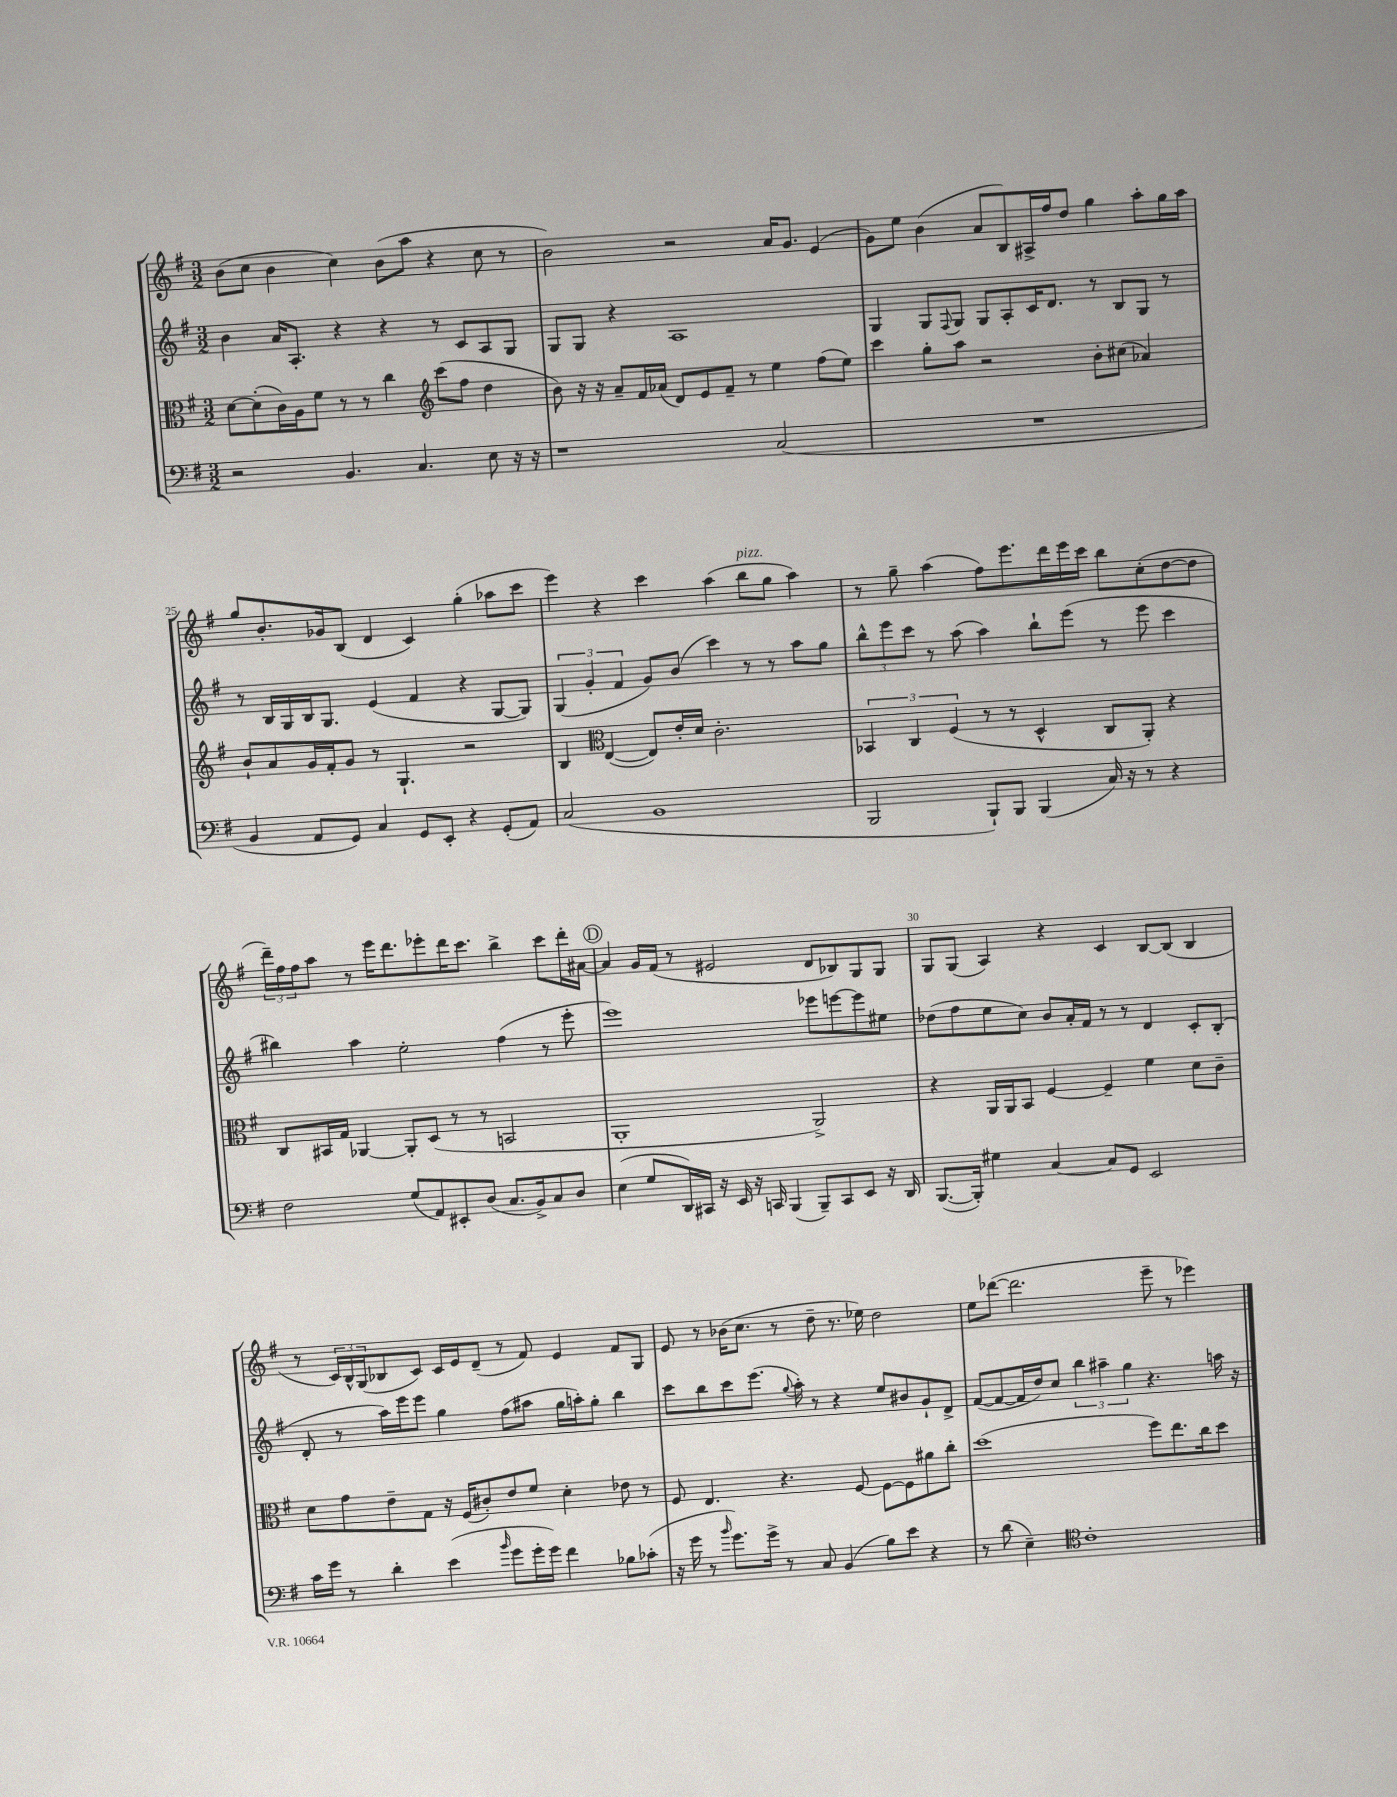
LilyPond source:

<<
\new StaffGroup <<
\new Staff = "s0" {
    \clef treble \key g \major \numericTimeSignature \time 3/2
    b'8( c''8 b'4 c''4) b'8( a''8 r4 c''8 r8 |
    b'2) r2 a'16 g'8. e'4( |
    g'8) e''8 b'4( a'8 b8) ais16-> fis''16 d''8 g''4 a''8-. g''16 a''16 |
    g''8 b'8.-. ges'16 b8( d'4 c'4) g''4-.( aes''8 c'''8 |
    e'''4) r4 c'''4 a''4( b''8^\markup { \italic "pizz." } g''8 a''4) |
    r8 g''8-- a''4( fis''8) e'''8. d'''16 e'''16 c'''16 b''8 c''8-.( d''8~ d''8 |
    \tuplet 3/2 { d'''16--) fis''16 fis''16 } a''8 r8 e'''16 d'''8. ees'''8-. d'''16 c'''8. b''4-> c'''8 d'''16-. ais'16~ |
    \mark \markup { \circle "D" } ais'4 g'16 fis'16( r8 eis'2 d'8 bes8) g8 g8 |
    g8 g8( a4) r4 c'4 b8~ b8( b4 |
    r8 \tuplet 3/2 { c'16) b16-^ g16( } bes8 c'8) c'16 e'16 d'8--( r8 fis'8) e'4 fis'8 g8 |
    e'8 r8 bes'16( c''8. r8 d''8-- r8. ees''16) d''2 |
    e''8 des'''8~( des'''2. e'''8-- r8 ees'''4) \bar "|." |
}
\new Staff = "s1" {
    \clef treble \key g \major \numericTimeSignature \time 3/2
    b'4 a'16 a8.-. r4 r4 r8 c'8 a8 g8 |
    g8 g8 r4 a1 |
    g4 g8 \appoggiatura { fis8 } g8 g8 a8-. c'16 d'8. r8 b8 g8 r8 |
    r8 b16 g16 b16 g8. e'4( fis'4 r4 g8~ g8) |
    \tuplet 3/2 { g4( g'4-. fis'4 } g'8) b'8( c'''4) r8 r8 a''8 g''8 |
    \tuplet 3/2 { b''8-^ e'''8 c'''8 } r8 a''8( a''4) b''8-! e'''8( r8 e'''8 c'''4 |
    bis''4) a''4 e''2-. fis''4( r8 e'''8-. |
    \mark \markup { \circle "D" } e'''1) ees'''8 e'''8~ e'''8 eis''8 |
    des''8( fis''8 e''8 c''8) b'8 a'16-. fis'16 r8 r8 d'4 c'8-. b8-.( |
    d'8-. r8 a''16) e'''16 e'''8 g''4 fis''8( ais''8 g''16 a''16-.) g''8-. b''4 |
    c'''8 b''8 c'''8 e'''8.( \appoggiatura { g''8 } a''16-.) r8 r4 e''8 bis'8 g'8-! d'8-> |
    fis'8~( fis'8~ fis'16 d''16) c''8 \tuplet 3/2 { b''4 ais''4-- g''4 } r4. a''16 r16 \bar "|." |
}
\new Staff = "s2" {
    \clef alto \key g \major \numericTimeSignature \time 3/2
    d'8~ d'8-.( c'16) a16 fis'8 r8 r8 c''4 \clef treble c'''8( fis''8 d''4 |
    b'8) r16 r16 a'8-- fis'16 aes'16( d'8) e'8 fis'8-- r8 e''4 fis''8( e''8) |
    c'''4 g''8-. a''8 r2 b'8-. cis''8( aes'4) |
    b'8-! a'8 g'16 fis'16-. g'8 r8 g4.-! r2 |
    b4 \clef alto e4~( e8) e'16-. d'16 c'2.-. |
    \tuplet 3/2 { bes,4 c4 fis4( } r8 r8 d4-^ c8 a,8-.) r4 |
    c8 bis,16 g16 aes,4~ aes,8-. d8( r8 r8 b,2 |
    \mark \markup { \circle "D" } a,1-. a,2->) |
    r4 a,16 a,16 b,8 fis4~ fis4-- fis'4 d'8 c'8-- |
    d'8 g'8 e'8-- g8 r16 fis16( cis'8-.) e'8 fis'8 d'4-. ees'8 r8 |
    fis8 e4. r4. fis8~ fis8~ fis8 ais'8 c''8-. |
    d''1( fis''8) e''8. c''16 d''8 \bar "|." |
}
\new Staff = "s3" {
    \clef bass \key g \major \numericTimeSignature \time 3/2
    r2 b,4. c4. e8 r16 r16 |
    r1 c2( |
    R1. |
    b,4 a,8 g,8) c4 g,8 e,8-. r4 g,8-.( a,8) |
    c2( b,1 |
    b,,2 b,,8-!) b,,8 b,,4( c16) r16 r8 r4 |
    fis2 g8( a,8) eis,8-. d8( c8. b,16->) c8 d8 |
    \mark \markup { \circle "D" } e4( g8 d,16) cis,16 r16 e,16 r16 c,16 b,,4( b,,8--) c,8 e,8 r16 d,16 |
    b,,8.~( b,,16-.) gis4 c4~ c8 g,8 e,2 |
    c'16 g'16 r8 d'4-. e'4( \grace { b'16 } g'8 g'16-. g'16) fis'4 bes8 ces'8-.( |
    r16 g'16 r8 \grace { b'16 } g'8.) g'16-> r8 c8 b,4( b8) e'8 r4 |
    r8 d'8( e4--) \clef tenor c'1-. \bar "|." |
}
>>
>>
\layout { \context { \Score currentBarNumber = #22 \override BarNumber.break-visibility = ##(#f #t #t) barNumberVisibility = #(every-nth-bar-number-visible 5) } }
